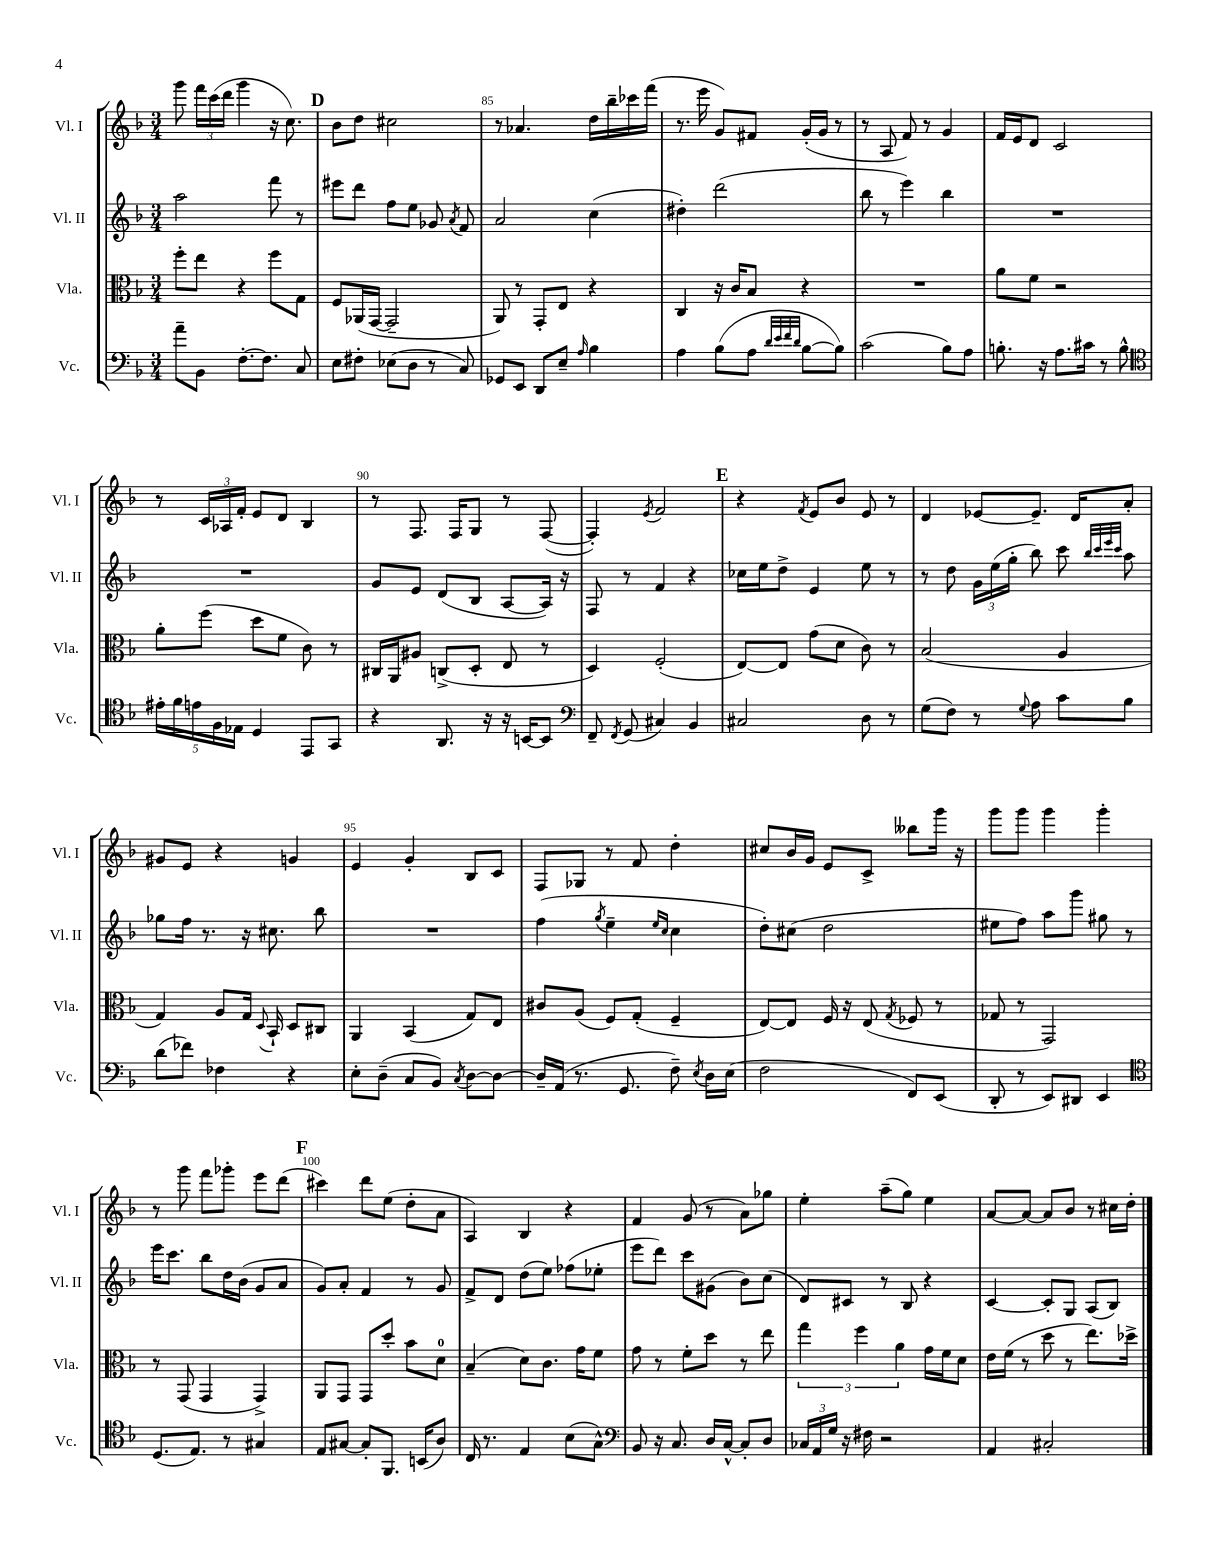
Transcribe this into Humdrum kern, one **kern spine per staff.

**kern	**kern	**kern	**kern
*part4	*part3	*part2	*part1
*staff4	*staff3	*staff2	*staff1
*I"Vc.	*I"Vla.	*I"Vl. II	*I"Vl. I
*I'Vc.	*I'Vla.	*I'Vl. II	*I'Vl. I
*clefF4	*clefC3	*clefG2	*clefG2
*k[b-]	*k[b-]	*k[b-]	*k[b-]
*M3/4	*M3/4	*M3/4	*M3/4
=83	=83	=83	=83
8a~\L	8ff'\L	2aa\	8ggg\
8BB-\J	8ee\J	.	24fff\LL
.	.	.	(24ccc\
.	.	.	24ddd\JJ
[8.F'\L	4r	.	4ggg\
8.F\J]	.	.	.
.	8ff\L	8fff\	16r
.	.	.	8.cc\)
8C/	8G\J	8r	.
!!LO:REH:place=s1:t=D
=84	=84	=84	=84
8E\L	8F/L	8eee#X\L	8b-\L
8F#X'\J	(16AA-X/L	8ddd\J	8dd\J
.	[16GG/JJ	.	.
(8E-X\L	2GG~/]	8ff\L	2cc#X\
8D\J	.	8ee\J	.
8r	.	8g-X/	.
.	.	8qa/	.
8C/)	.	8f/	.
=85	=85	=85	=85
8GG-X/L	8AA/)	2a/	8r
8EE/J	8r	.	4.a-X/
8DD/L	8GG'/L	.	.
8E~/J	8E/J	.	.
16qqA/	.	.	.
4B-\	4r	(4cc\	16dd\LL
.	.	.	16bb-~\
.	.	.	16ccc-X\
.	.	.	(16fff\JJ
=86	=86	=86	=86
4A\	4C/	4dd#X'\)	8.r
.	.	.	16eee\
(8B-\L	16r	(2ddd\	8g/L)
.	16c/KL	.	.
8A\J	8B-/J	.	8f#X/J
32qqd/LLL	.	.	.
32qqe/	.	.	.
32qqf/	.	.	.
32qqd/JJJ	.	.	.
[8B-\L	4r	.	(16g'/LL
.	.	.	16g/JJ
8B-\J])	.	.	8r
=87	=87	=87	=87
(2c\	2.r	8bb-\	8r
.	.	8r	8A/
.	.	4eee\)	8f/)
.	.	.	8r
8B-\L)	.	4bb-\	4g/
8A\J	.	.	.
=88	=88	=88	=88
8.Bn'\	8a\L	2.r	16f/LL
.	.	.	16e/J
.	8f\J	.	8d/J
16r	.	.	.
8.A\L	2r	.	2c/
16c#X\Jk	.	.	.
8r	.	.	.
8B^^\	.	.	.
!!LO:LB:g=z
=89	=89	=89	=89
*clefC4	*	*	*
20e#X'\LL	8a'\L	2.r	8r
20f\	.	.	.
20en\	.	.	.
.	(8ff\J	.	24c/LL
20F\	.	.	.
.	.	.	24A-X/
20E-X\JJ	.	.	.
.	.	.	24f'/JJ
4D/	8dd\L	.	8e/L
.	8f\J	.	8d/J
8EE/L	8c\)	.	4B-/
8GG/J	8r	.	.
=90	=90	=90	=90
4r	16C#X/LL	8g/L	8r
.	16AA/J	.	.
.	8A#X/J	8e/J	8.F/
8.AA/	(8Cn^/L	(8d/L	.
.	.	.	16F/KL
.	8D'/J	8B-/J	8G/J
16r	.	.	.
16r	8E/	[8A/L	8r
[16BBn/KL	.	.	.
8BB/J]	8r	16A/Jk])	([8F/
.	.	16r	.
=91	=91	=91	=91
*clefF4	*	*	*
8FF~/	4D/)	8F/	4F'/])
8qFF/	.	.	.
(8GG/	.	8r	.
.	.	.	8qe/
4C#X/)	(2F'/	4f/	2f/
4BB-/	.	4r	.
!!LO:REH:place=s1:t=E
=92	=92	=92	=92
2C#X/	[8E/L)	16cc-X\LL	4r
.	.	16ee\J	.
.	8E/J]	8dd^\J	.
.	.	.	8qf/
.	(8g\L	4e/	8e/L
.	8d\J	.	8b-/J
8D\	8c\)	8ee\	8e/
8r	8r	8r	8r
=93	=93	=93	=93
(8G\L	(2B-/	8r	4d/
8F\J)	.	8dd\	.
8r	.	24g\LL	[8e-X/L
.	.	(24ee\	.
.	.	24gg'\JJ	.
8qqG/	.	.	.
8A\	.	8bb-\)	8.e-~/J]
8c\L	4A/	8ccc\	.
.	.	.	16d/KL
.	.	32qqbb-/LLL	.
.	.	32qqccc/	.
.	.	32qqeee/	.
.	.	32qqccc/JJJ	.
8B-\J	.	8aa\	8a'/J
!!LO:LB:g=z
=94	=94	=94	=94
(8d\L	4G/)	8gg-X\L	8g#X/L
8f-X\J)	.	16ff\Jk	8e/J
.	.	8.r	.
4F-X\	8A/L	.	4r
.	16G/Jk	16r	.
.	8qqD/	.	.
.	16BB-`/	8.cc#X\	.
4r	8D/L	.	4gn/
.	8C#X/J	8bb-\	.
=95	=95	=95	=95
8E'\L	4AA/	2.r	4e/
(8D~\J	.	.	.
8C/L	(4BB-/	.	4g'/
8BB-/J)	.	.	.
8qC/	.	.	.
[8D\L	8G/L)	.	8B-/L
8D\J_	8E/J	.	8c/J
=96	=96	=96	=96
16D~/LL]	8c#X/L	(4ff\	8F/L
(16AA/JJ	.	.	.
8.r	(8A/J	.	8G-X/J
.	.	8qgg/	.
.	8F/L)	4ee~\	8r
8.GG/	.	.	.
.	(8G'/J	.	8f/
.	.	16qqee/LL	.
.	.	16qqcc/JJ	.
8F~\)	4F~/	4cc\	4dd'\
8qE/	.	.	.
16D\LL	.	.	.
(16E\JJ	.	.	.
=97	=97	=97	=97
2F\	[8E/L)	8dd'\L)	8cc#X/L
.	8E/J]	(8cc#X\J	16b-/L
.	.	.	16g/JJ
.	16F/	2dd\	8e/L
.	16r	.	.
.	(8E/	.	8c^/J
.	8qG/	.	.
8FF/L)	8F-X/	.	8bb--X\L
(8EE/J	8r	.	16ggg\Jk
.	.	.	16r
=98	=98	=98	=98
8DD'/	8G-X/	8ee#X\L	8ggg\L
8r	8r	8ff\J)	8ggg\J
8EE/L)	2GG/)	8aa\L	4ggg\
8DD#X/J	.	8ggg\J	.
4EE/	.	8gg#X\	4ggg'\
.	.	8r	.
!!LO:LB:g=z
=99	=99	=99	=99
*clefC4	*	*	*
(8.D/L	8r	16eee\KL	8r
.	.	8.ccc\J	.
.	(8GG/	.	8ggg\
8.E/J)	.	.	.
.	4GG/	8bb-\L	8fff\L
8r	.	16dd\L	8ggg-X'\J
.	.	(16b-\JJ	.
4G#X/	4GG^/)	8g/L	8eee\L
.	.	8a/J	(8ddd\J
!!LO:REH:place=s1:t=F
=100	=100	=100	=100
8E/L	8AA/L	8g/L)	4ccc#X\)
[8G#X/J	8GG/J	8a'/J	.
8G#'/L]	8GG/L	4f/	8ddd\L
8.FF/J	8dd'/J	.	(8ee\J
.	8b-\L	8r	8dd'\L
(16BBn/KL	.	.	.
8A/J)	8d\J	8g/	8a\J
=101	=101	=101	=101
16C/	(4B-~/	8f^/L	4A/)
8.r	.	.	.
.	.	8d/J	.
4E/	8d\L)	(8dd\L	4B-/
.	8.c\J	8ee\J)	.
(8B-\L	.	(8ff-X\L	4r
.	16g\KL	.	.
8G^^\J)	8f\J	8ee-X'\J	.
=102	=102	=102	=102
*clefF4	*	*	*
8BB-/	8g\	8eee\L	4f/
16r	8r	8ddd\J)	.
8.C/	.	.	.
.	8f'\L	8ccc\L	(8g/
16D/LL	8dd\J	(8g#X\J	8r
[16C^^/JJ	.	.	.
8C'/L]	8r	8b-\L)	8a\L)
8D/J	8ee\	(8cc\J	8gg-X\J
=103	=103	=103	=103
24C-X/LL	6gg\	8d/L)	4ee'\
24AA/	.	.	.
24G/JJ	.	.	.
16r	.	8c#X/J	.
.	6ff\	.	.
16F#X\	.	.	.
2r	.	8r	(8aa~\L
.	6a\	.	.
.	.	8B-/	8gg\J)
.	16g\LL	4r	4ee\
.	16f\J	.	.
.	8d\J	.	.
=104	=104	=104	=104
4AA/	16e\LL	[4c/	[8a/L
.	(16f\JJ	.	.
.	8r	.	8a/J_
2C#X'/	8dd\	8c'/L]	8a/L]
.	8r	8G/J	8b-/J
.	8.ee\L)	(8A/L	8r
.	.	8B-/J)	16cc#X\LL
.	16dd-X^\Jk	.	16dd'\JJ
==	==	==	==
*-	*-	*-	*-
